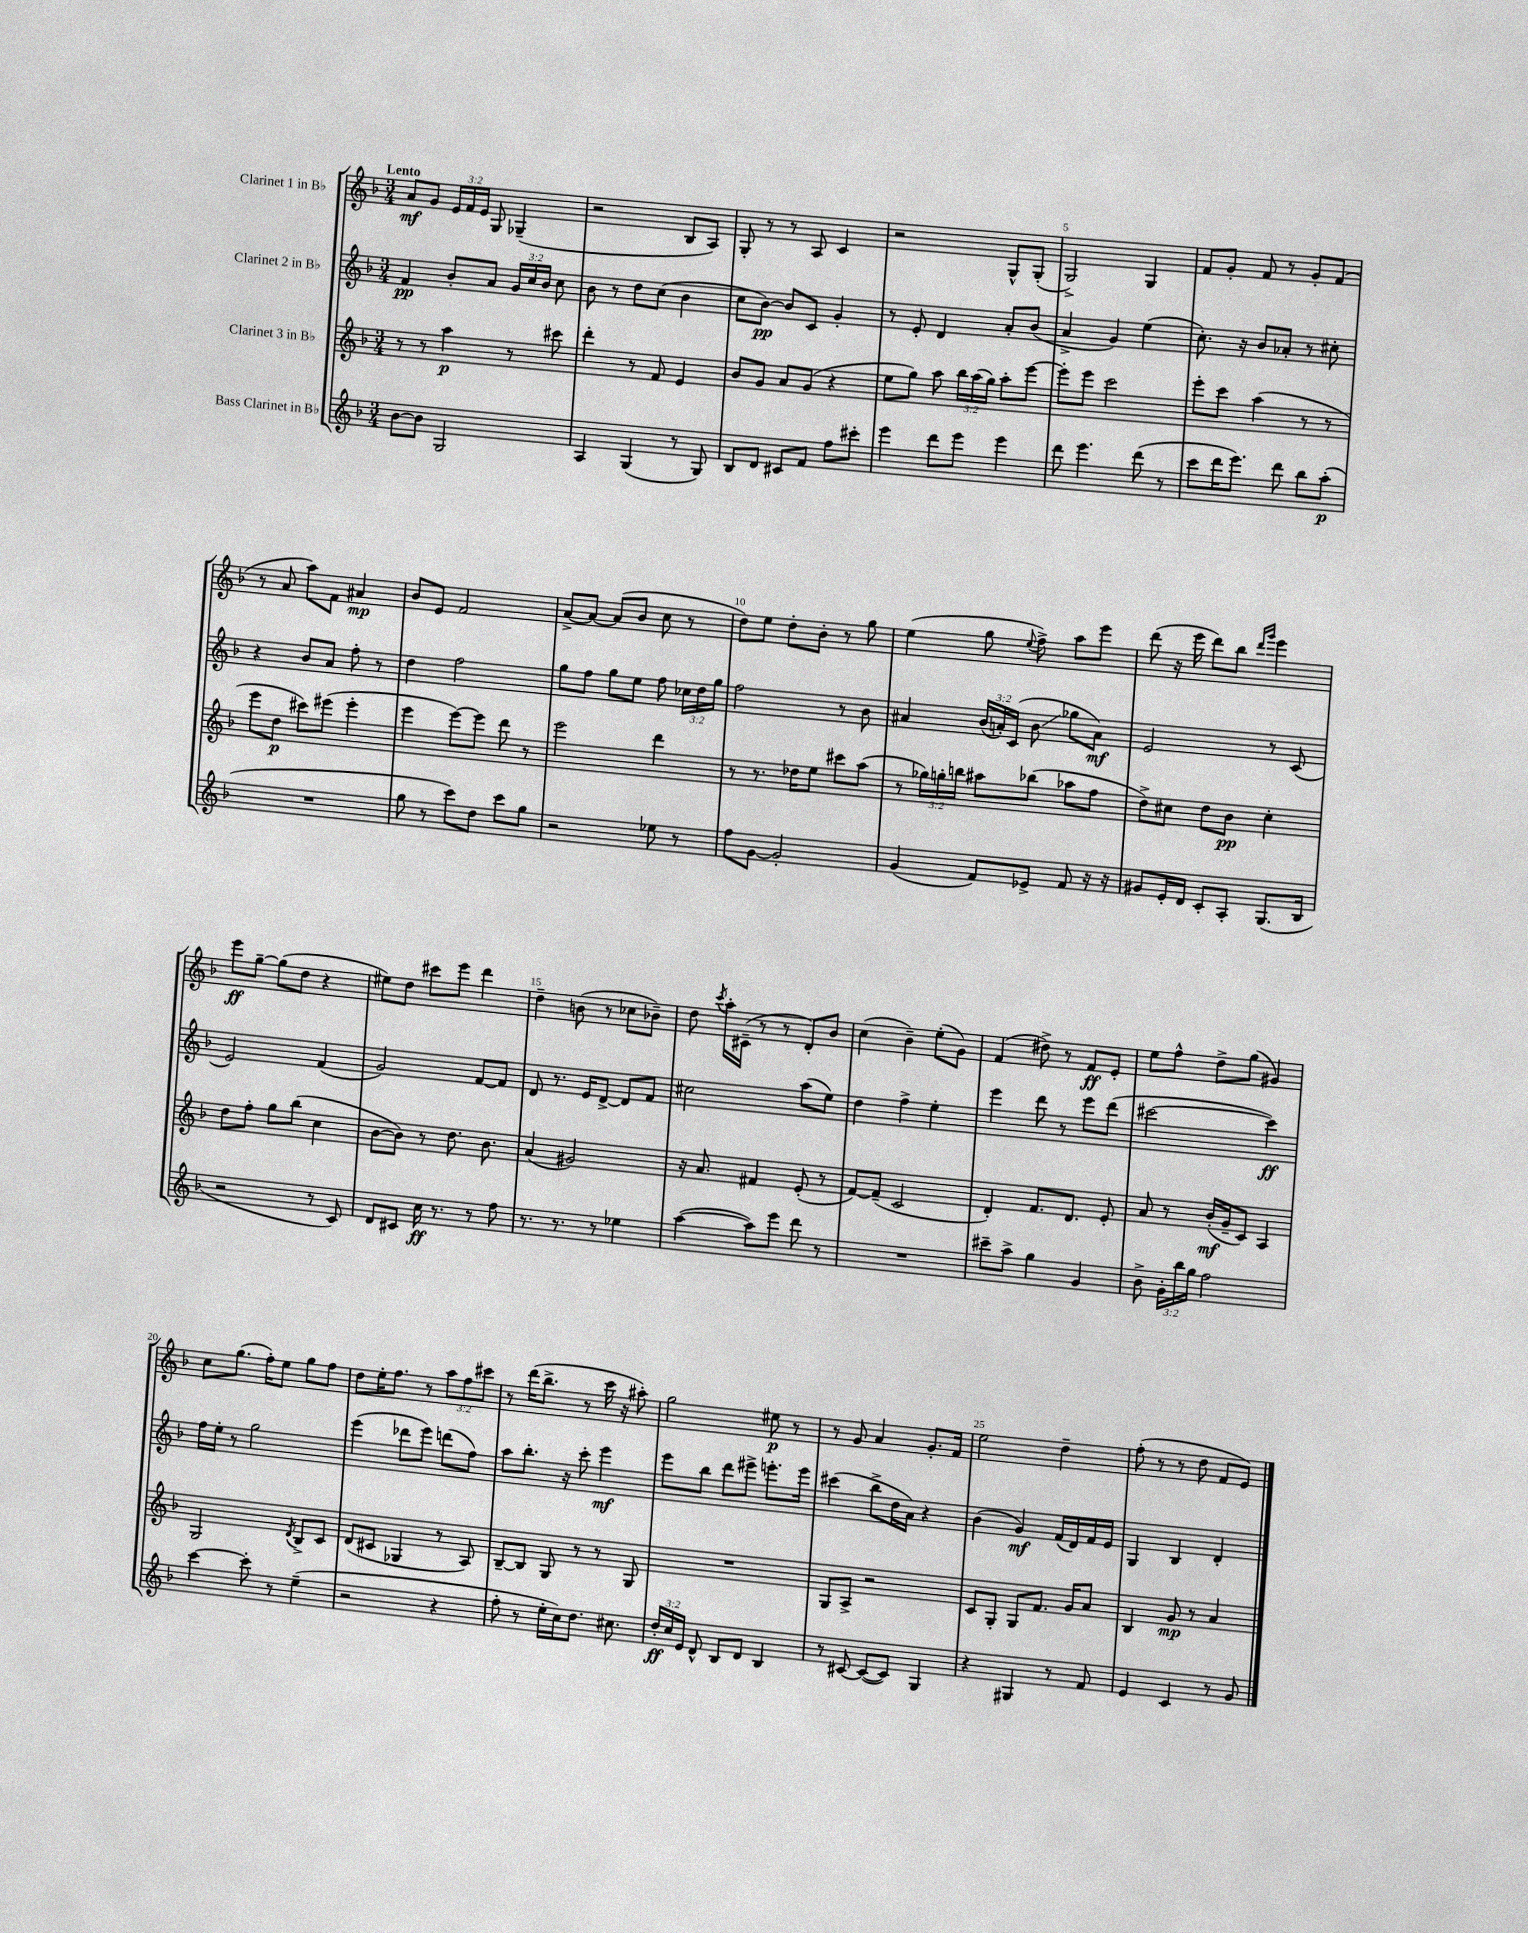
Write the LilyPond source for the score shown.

<<
\new StaffGroup <<
\new Staff = "s0" \with { instrumentName = "Clarinet 1 in Bb" } {
    \clef treble \key f \major \numericTimeSignature \time 3/4 \override Staff.TupletNumber.text = #tuplet-number::calc-fraction-text \tempo "Lento"
    \autoBeamOff a'8[\mf g'8] \tuplet 3/2 { e'16[ f'16 e'16] } g8 ges4--( |
    r2 bes8[ a8]) |
    g8-. r8 r8 a8 c'4 |
    r2 g8[-^ g8]-.( |
    g2->) g4 |
    f'8[ g'8]-. f'8 r8 g'8[-. f'8]( |
    r8 a'8 a''8[) f'8] ais'4\mp |
    bes'8[ e'8] f'2 |
    a'8[~-> a'8]~ a'8[( bes'8] c''8 r8 |
    d''8[) e''8] d''8[-. bes'8]-. r8 g''8 |
    e''4( g''8 \appoggiatura { e''8 } f''8->) a''8[ e'''8] |
    d'''8( r16 e'''16 d'''8[) bes''8] \grace { d'''16[ g'''16] } e'''4 |
    e'''8[\ff g''8]~-- g''8[( d''8] r4 |
    eis''8[) d''8] cis'''8[ e'''8] d'''4 |
    d''4-- b'8( r8 ces''8[ bes'8]--) |
    d''8 \acciaccatura { c'''8 } a''16[-. cis'16]--( r8 r8 d'8[-.) bes'8] |
    c''4( bes'4--) e''8[-.( g'8]) |
    f'4( dis''8->) r8 f'8[\ff e'8]-. |
    e''8[ f''8]-^ d''8[-> g''8]( gis'4) |
    c''8[ g''8.]( f''16[-.) e''8] g''8[ f''8] |
    d''8[ e''16-. f''8.] r8 \tuplet 3/2 { a''8[ f''8 cis'''8] } |
    r8 d'''16[( bes''8.]-> r8 c'''16 r16 ais''8-.) |
    g''2 eis''8\p r8 |
    r8 g'8 a'4 g'8.[-. f'16] |
    e''2 d''4-- |
    f''8-.( r8 r8 d''8 f'8[ e'8]) \bar "|." |
}
\new Staff = "s1" \with { instrumentName = "Clarinet 2 in Bb" } {
    \clef treble \key f \major \numericTimeSignature \time 3/4 \override Staff.TupletNumber.text = #tuplet-number::calc-fraction-text
    \autoBeamOff f'4\pp bes'8[-. a'8] \tuplet 3/2 { g'16[ c''16 bes'16] } c''8 |
    bes'8 r8 d''8[ c''8]( bes'4 |
    c''8[ bes'8]~\pp) bes'8[ c'8] g'4-. |
    r8 e'8-. d'4 a'8[-. bes'8]( |
    a'4-> g'4) e''4( |
    c''8.-.) r16 bes'8[ aes'8]-. r8 cis''8-. |
    r4 bes'8[ a'8] f''8-. r8 |
    d''4 f''2 |
    g''8[ f''8] g''8[ e''8] f''8 \tuplet 3/2 { ces''16[ d''16 g''16] } |
    f''2 r8 bes'8 |
    ais'4 \tuplet 3/2 { bes'16[( a'16-.) c'16]( } bes'8\glissando ges''8[ a'8]\mf) |
    e'2 r8 c'8( |
    e'2) f'4( |
    g'2) f'8[~ f'8] |
    d'8 r8. e'16[ d'8]~-> d'8[ f'8] |
    cis''2 a''8[( e''8]) |
    d''4 f''4-> e''4-. |
    e'''4 d'''8 r8 e'''8[ d'''8]( |
    cis'''2~ cis'''4\ff) |
    f''16[ e''16]-. r8 g''2 |
    e'''4( des'''8[ e'''8]) d'''8[( f''8]) |
    a''8[ bes''8.]-. r16 c'''8-. e'''4\mf |
    e'''8[ bes''8] d'''8[ eis'''8]-> e'''8.[-. e'''16] |
    cis'''4( bes''8[-> d''16 a'16]) r4 |
    bes'4( g'4\mf) f'16[( d'16) f'16 e'16] |
    g4 bes4 d'4-. \bar "|." |
}
\new Staff = "s2" \with { instrumentName = "Clarinet 3 in Bb" } {
    \clef treble \key f \major \numericTimeSignature \time 3/4 \override Staff.TupletNumber.text = #tuplet-number::calc-fraction-text
    \autoBeamOff r8 r8 a''4\p r8 cis'''8 |
    d'''4-. r8 f'8 e'4 |
    bes'8[ g'8] a'8[ g'8]( r4 |
    e''8[ g''8]) a''8 \tuplet 3/2 { bes''16[ a''16( g''16]) } a''8[-. e'''8]~ |
    e'''8[-. e'''8] c'''2 |
    e'''8[-. c'''8] a''4( r8 r8 |
    e'''8[ d''8]\p cis'''8[) eis'''8]( eis'''4-. |
    e'''4 e'''8[~) e'''8] d'''8 r8 |
    e'''2 d'''4 |
    r8 r8. des''16[ e''8] cis'''8[ a''8]( |
    r8 \tuplet 3/2 { ges''16[) g''16-. b''16] } ais''8[ bes''8]( aes''8[ f''8] |
    d''8[->) cis''8] d''8[ bes'8]\pp cis''4-. |
    d''8[ f''8]-. g''8[ bes''8]( c''4 |
    bes'8[~ bes'8]) r8 d''8. bes'8. |
    a'4( gis'2) |
    r16 a'8. fis'4 e'8-.( r8 |
    f'8[~) f'8]--( c'2 |
    d'4-.) f'8.[ d'8.] e'8-. |
    a'8 r8 bes'16[-.\mf( g'16-- c'8]) a4 |
    g2 \acciaccatura { d'8 } bes8[-> c'8] |
    d'8[( cis'8] ges4 r8 a8) |
    bes8[~-- bes8] g8 r8 r8 g8 |
    R2. |
    g8[ a8]-> r2 |
    c'8[ g8]-. g8[ f'8.] g'16[ a'8] |
    bes4 g'8\mp r8 a'4 \bar "|." |
}
\new Staff = "s3" \with { instrumentName = "Bass Clarinet in Bb" } {
    \clef treble \key f \major \numericTimeSignature \time 3/4 \override Staff.TupletNumber.text = #tuplet-number::calc-fraction-text
    \autoBeamOff bes'8[~ bes'8] g2 |
    a4 g4( r8 g8) |
    bes8[ d'8] cis'8[ f'8] f''8[ cis'''8]-. |
    e'''4 d'''8[ e'''8] e'''4 |
    d'''8 e'''4. d'''8( r8 |
    c'''8[ d'''16 e'''8.]) d'''8 bes''8[ a''8]-.\p( |
    R2. |
    g''8 r8 c'''8[) d''8] c'''8[ g''8] |
    r2 ees''8 r8 |
    f''8[ g'8]~ g'2-. |
    g'4( f'8[) ees'8]-> f'8 r16 r16 |
    gis'8[ e'16-. d'16] c'8[-. a8]-. g8.[( bes16] |
    r2 r8 c'8) |
    d'8[ cis'8] c''16\ff r8. r8 f''8 |
    r8. r8. r8 ees''4 |
    a''4~( a''8[) e'''8] d'''8 r8 |
    R2. |
    cis'''8[-- a''8]-> g''4 g'4 |
    bes'8-> \tuplet 3/2 { g'16[-. bes''16 g''16] } f''2 |
    c'''4~ c'''8-. r8 e''4--( |
    r2 r4 |
    f''8-. r8 e''16[-. c''16) d''8.] cis''8. |
    \tuplet 3/2 { d''16[-.\ff c''16 e'16] } d'8-^ bes8[ d'8] bes4 |
    r8 cis'8~ cis'8[~( cis'8]) g4 |
    r4 gis4 r8 f'8 |
    e'4 c'4 r8 g'8 \bar "|." |
}
>>
>>
\layout { \context { \Score \override BarNumber.break-visibility = ##(#f #t #t) barNumberVisibility = #(every-nth-bar-number-visible 5) } }
